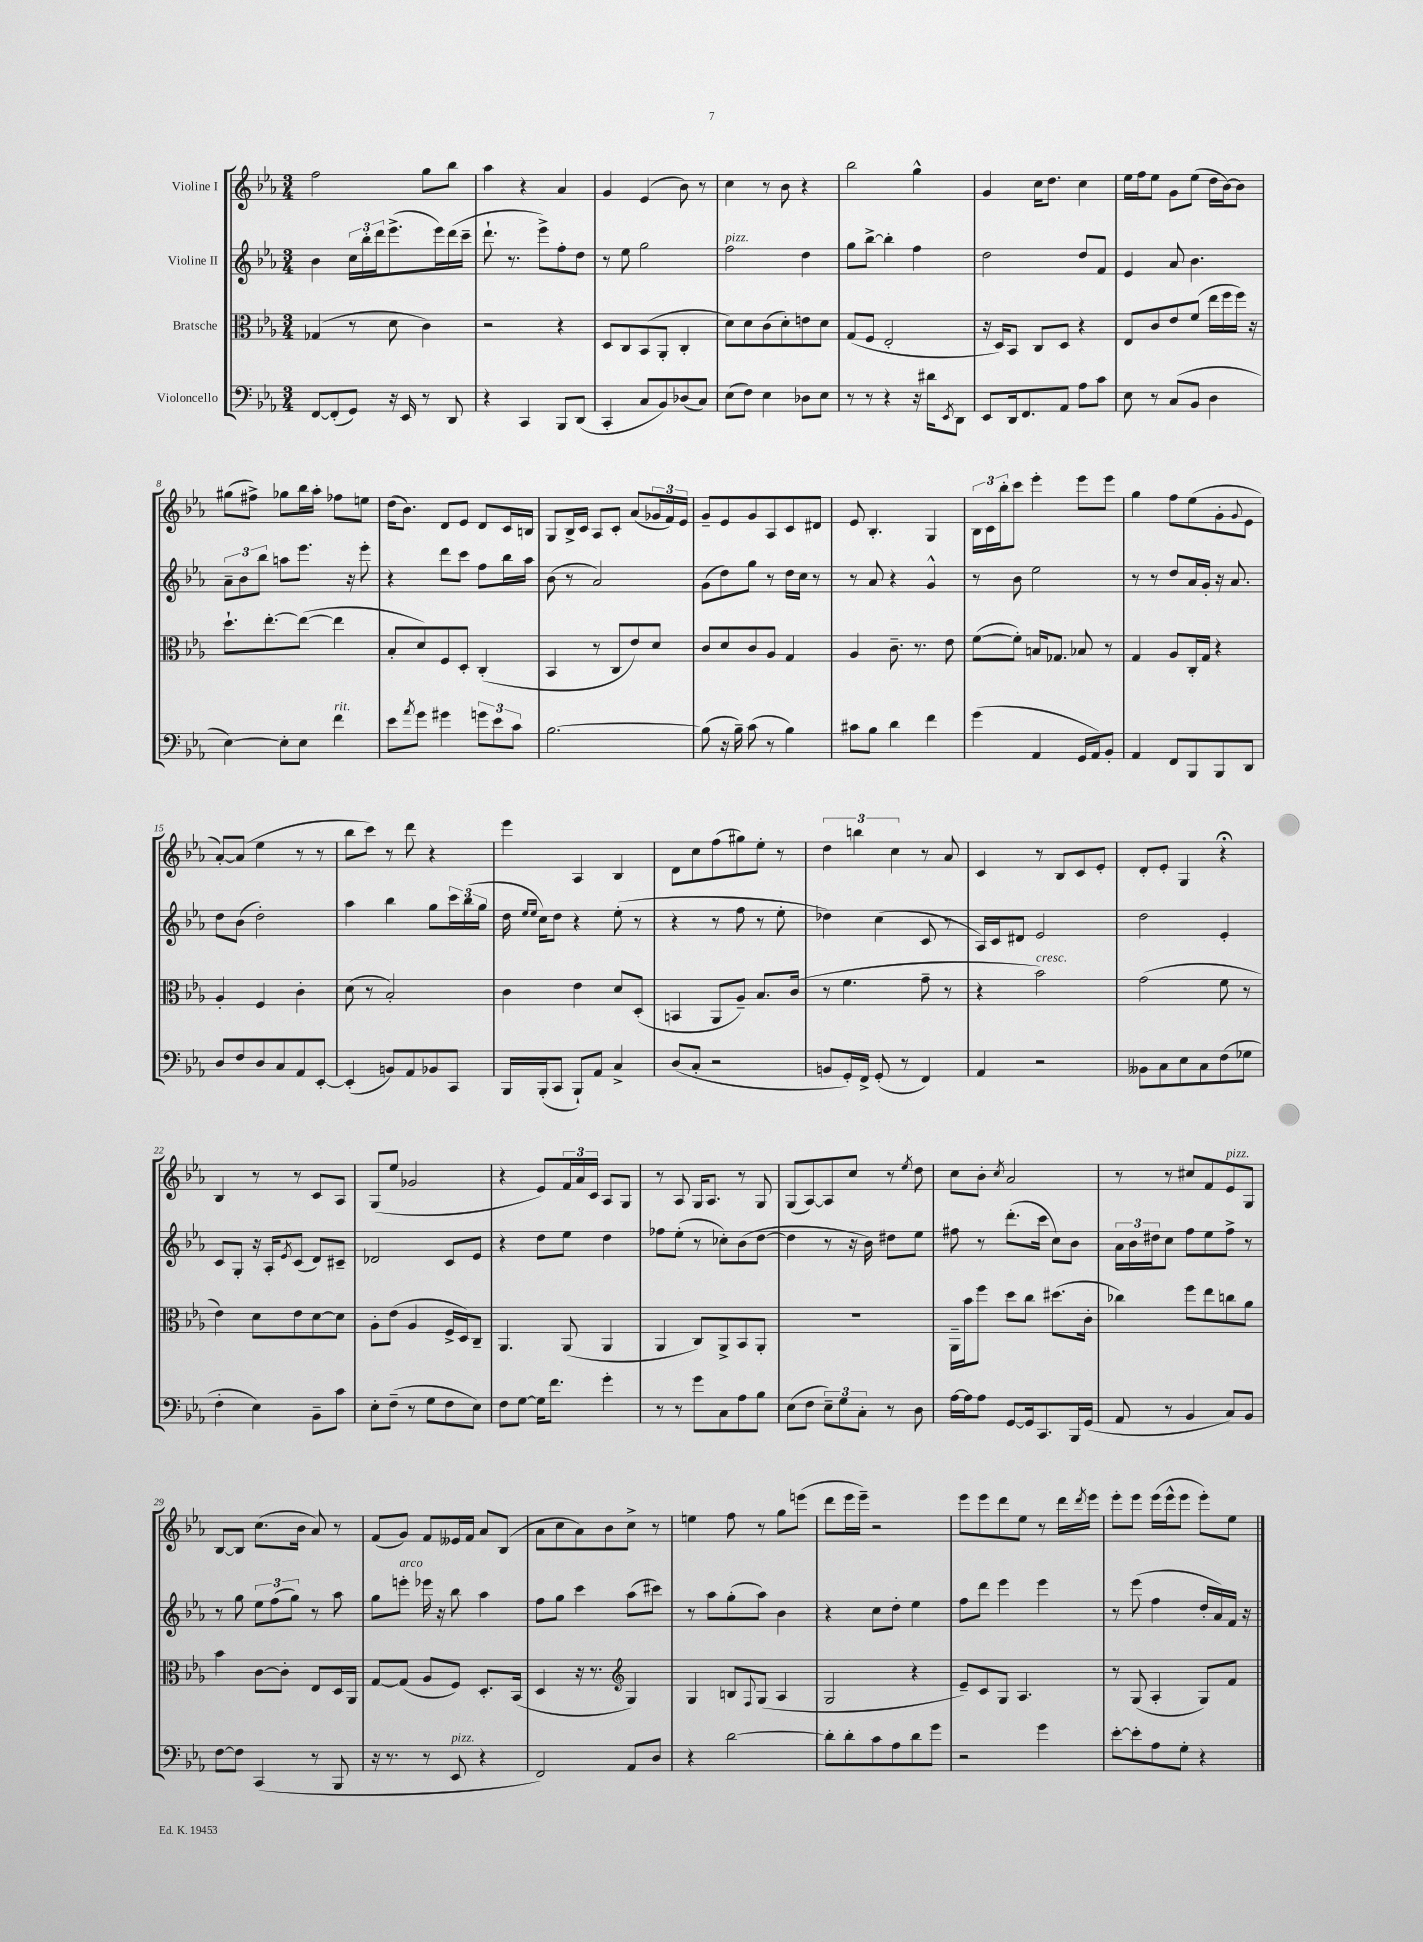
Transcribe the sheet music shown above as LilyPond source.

<<
\new StaffGroup <<
\new Staff = "s0" \with { instrumentName = "Violine I" } {
    \clef treble \key ees \major \numericTimeSignature \time 3/4
    f''2 g''8 bes''8 |
    aes''4 r4 aes'4 |
    g'4 ees'4( bes'8) r8 |
    c''4 r8 bes'8 r4 |
    bes''2 g''4-^ |
    g'4 c''16 d''8. c''4 |
    ees''16 f''16 ees''8 g'8 ees''8( d''16 bes'16~) bes'8 |
    gis''8( fis''8->) ges''8 bes''16 aes''16-. fes''8 e''8 |
    d''16( bes'8.) d'8 ees'8 d'8 c'16 b16 |
    g8 bes16-> c'16 aes8 c'8-. aes'8( \tuplet 3/2 { ges'16 f'16) ees'16 } |
    g'8-- ees'8 g'8 aes8 c'8 dis'8 |
    ees'8 bes4.-. g4 |
    \tuplet 3/2 { bes16 c'16 bes''16-. } c'''8 ees'''4-. ees'''8 ees'''8 |
    g''4 f''8 ees''8( g'8-. \appoggiatura { g'8 } ees'8 |
    aes'8~-.) aes'8( ees''4 r8 r8 |
    bes''8 c'''8) r8 d'''8 r4 |
    ees'''4 aes4 bes4 |
    d'8 c''8 f''8( gis''8) ees''8-. r8 |
    \tuplet 3/2 { d''4 b''4 c''4 } r8 aes'8 |
    c'4 r8 bes8 c'8 ees'8-. |
    d'8-. ees'8-. g4 r4\fermata |
    bes4 r8 r8 c'8 aes8 |
    g8( ees''8 ges'2 |
    r4 ees'8) \tuplet 3/2 { f'16 aes'16 c'16 } aes8 g8 |
    r8 aes8 g16 aes8. r8 g8 |
    g8( aes8~) aes8 c''8 r8 \acciaccatura { ees''8 } d''8 |
    c''8 bes'8-. \acciaccatura { c''8 } aes'2 |
    r8 r8 cis''8 f'8 ees'8^\markup { \italic "pizz." } g8 |
    bes8~ bes8 c''8.( bes'16 aes'8) r8 |
    f'8( g'8) f'8 eeses'16 f'16 aes'8 bes8( |
    aes'8 c''8 aes'8) bes'8 c''8-> r8 |
    e''4 f''8 r8 g''8 e'''8( |
    d'''8 ees'''16 ees'''16--) r2 |
    ees'''8 ees'''8 d'''8 ees''8 r8 d'''16 \acciaccatura { d'''8 } ees'''16 |
    ees'''8-. ees'''8 ees'''16( ees'''16-^ ees'''8 ees'''8-.) ees''8 \bar "|." |
}
\new Staff = "s1" \with { instrumentName = "Violine II" } {
    \clef treble \key ees \major \numericTimeSignature \time 3/4
    bes'4 \tuplet 3/2 { c''16 bes''16-. d'''16 } ees'''8.->( ees'''16) d'''16( c'''16-- |
    d'''8.-! r8. ees'''8->) f''8-. d''8 |
    r8 ees''8 g''2 |
    f''2^\markup { \italic "pizz." } d''4 |
    g''8 bes''8~-> bes''4-. f''4 |
    d''2 d''8 f'8 |
    ees'4 aes'8 bes'4. |
    \tuplet 3/2 { aes'8-- bes'8 bes''8 } a''8 ees'''8. r16 ees'''8-. |
    r4 d'''8 c'''8 f''8 bes''16 aes''16 |
    bes'8( r8 aes'2) |
    g'8( d''8) g''8 r8 d''16 c''16 r8 |
    r8 aes'8 r4 g'4-^ |
    r8 bes'8 ees''2 |
    r8 r8 d''8 aes'16 g'16-. r16 aes'8. |
    d''8 bes'8( d''2-.) |
    aes''4 bes''4 g''8 \tuplet 3/2 { c'''16 bes''16( g''16 } |
    d''16 \grace { ees''16 ees''16 } c''16) d''8 r4 ees''8-.( r8 |
    r4 r8 f''8 r8 ees''8-. |
    des''4) c''4( c'8 r8 |
    aes16) c'16 dis'8 ees'2 |
    d''2 ees'4-. |
    c'8 g8-. r16 aes16-. \acciaccatura { ees'8 } c'8( d'8) cis'8-- |
    des'2 c'8 ees'8 |
    r4 d''8 ees''8 d''4 |
    fes''8 ees''8-.( r8 ces''8-.) bes'8( d''8~ |
    d''4 r8 r16 bes'16) dis''8 ees''8 |
    fis''8 r8 d'''8.-.( c'''16 c''8) bes'8 |
    \tuplet 3/2 { aes'16 bes'16 dis''16 } c''8 f''8 ees''8 f''8-> r8 |
    r8 g''8 \tuplet 3/2 { ees''8 f''8( g''8) } r8 aes''8 |
    g''8 e'''8-.^\markup { \italic "arco" } ees'''16 r16 bes''8 aes''4 |
    f''8 g''8 c'''4 aes''8( cis'''8) |
    r8 aes''8 g''8-.( aes''8) bes'4 |
    r4 c''8 d''8-. ees''4 |
    f''8 d'''8 ees'''4 ees'''4 |
    r8 ees'''8( f''4 d''16-. aes'16) f'16 r16 \bar "|." |
}
\new Staff = "s2" \with { instrumentName = "Bratsche" } {
    \clef alto \key ees \major \numericTimeSignature \time 3/4
    ges4( r8 d'8 c'4) |
    r2 r4 |
    d8 c8 bes,8( aes,8-. c4-. |
    d'8) d'8 c'8( d'8-.) e'8 d'8 |
    g8( f8 ees2-. |
    r16 d16) bes,8 c8 d8 r4 |
    ees8 c'8 ees'8 f'8( ees''16 f''16 f''16) r16 |
    d''8.-! ees''8.~-. ees''8~( ees''4 |
    bes8-. d'8) f8 d8-. c4-.( |
    bes,4 r8 c8 ees'8) d'8 |
    c'8 d'8 c'8 aes8 g4 |
    aes4 c'8.-- r8. ees'8 |
    f'8~( f'8-.) b16 ges8. bes8 r8 |
    g4 aes8 c16-. g16 r4 |
    aes4-. f4 c'4-. |
    d'8( r8 bes2-.) |
    c'4 ees'4 d'8 d8-.( |
    b,4 aes,8 aes8--) bes8. c'16( |
    r8 f'4. g'8-- r8 |
    r4 bes'2^\markup { \italic "cresc." }) |
    g'2( f'8 r8 |
    ees'4) d'8 ees'8 d'8~ d'8 |
    aes8-. ees'8( aes4 f16-> d16) c8-- |
    aes,4. aes,8( aes,4 |
    aes,4 c8) aes,8-> bes,8 aes,8-. |
    R2. |
    aes,16-- bes'16 f''8 d''8 c''8 dis''8.( c'16-. |
    ces''4) f''8 ees''8 c''8 aes'8 |
    bes'4 c'8~ c'8-. ees8 d16 aes,16 |
    g8~ g8( aes8 f8) d8.-. bes,16( |
    d4 r16 r8. \clef treble g4) |
    g4 b8 \appoggiatura { f8 } g8( aes4 |
    g2 r4 |
    ees'8--) c'8 g8 aes4. |
    r8 g8( aes4-. g8) f'8 \bar "|." |
}
\new Staff = "s3" \with { instrumentName = "Violoncello" } {
    \clef bass \key ees \major \numericTimeSignature \time 3/4
    f,8~ f,8-.( g,8) r16 ees,16 r8 d,8 |
    r4 c,4 bes,,8 d,8( |
    c,4-. c8 bes,8) des8( c8) |
    ees8( f8) ees4 des8 ees8 |
    r8 r8 r4 r16 dis'16 \acciaccatura { ees,8 } d,8 |
    ees,8 d,16 f,8. aes,8 aes8 c'8 |
    ees8 r8 c8( bes,8 d4 |
    ees4~) ees8-. ees8 f'4^\markup { \italic "rit." } |
    ees'8 \acciaccatura { aes'8 } g'8 gis'4 \tuplet 3/2 { g'8 ees'8 c'8 } |
    bes2.~ |
    bes8( r16 bes16--) c'8( r8 bes4) |
    cis'8 bes8 d'4 f'4 |
    g'4( aes,4 g,16 aes,16) bes,8-. |
    aes,4 f,8 bes,,8 bes,,8 d,8 |
    d8 f8 d8 c8 aes,8 ees,8~-. |
    ees,4-.( b,8) aes,8 bes,8 c,8 |
    bes,,16 bes,,16-.( c,8 bes,,8-!) aes,8 c4-> |
    d8( c8-. r2 |
    b,8 g,16-.) f,16-> g,8-.( r8 f,4) |
    aes,4 r2 |
    beses,8 c8 ees8 c8 f8( ges8 |
    f4-. ees4) bes,8-- c'8 |
    ees8-. f8--( r8 g8 f8 ees8) |
    f8 g8~ g16 f'8. g'4-. |
    r8 r8 g'8 c8 aes8 bes8 |
    ees8( f8 \tuplet 3/2 { ees8--) g8 c8-. } r8 d8 |
    aes16~ aes16 aes8 g,8~ g,16 c,8. bes,,16 g,16( |
    aes,8 r8 bes,4 c8) bes,8 |
    f8~ f8 c,4( r8 bes,,8 |
    r16 r8. r8 ees,8^\markup { \italic "pizz." } r4 |
    f,2) aes,8 d8 |
    r4 d'2~ |
    d'8-. d'8-. c'8 aes8 d'8 g'8 |
    r2 g'4 |
    ees'8~-. ees'8-. aes8 g8-. r4 \bar "|." |
}
>>
>>
